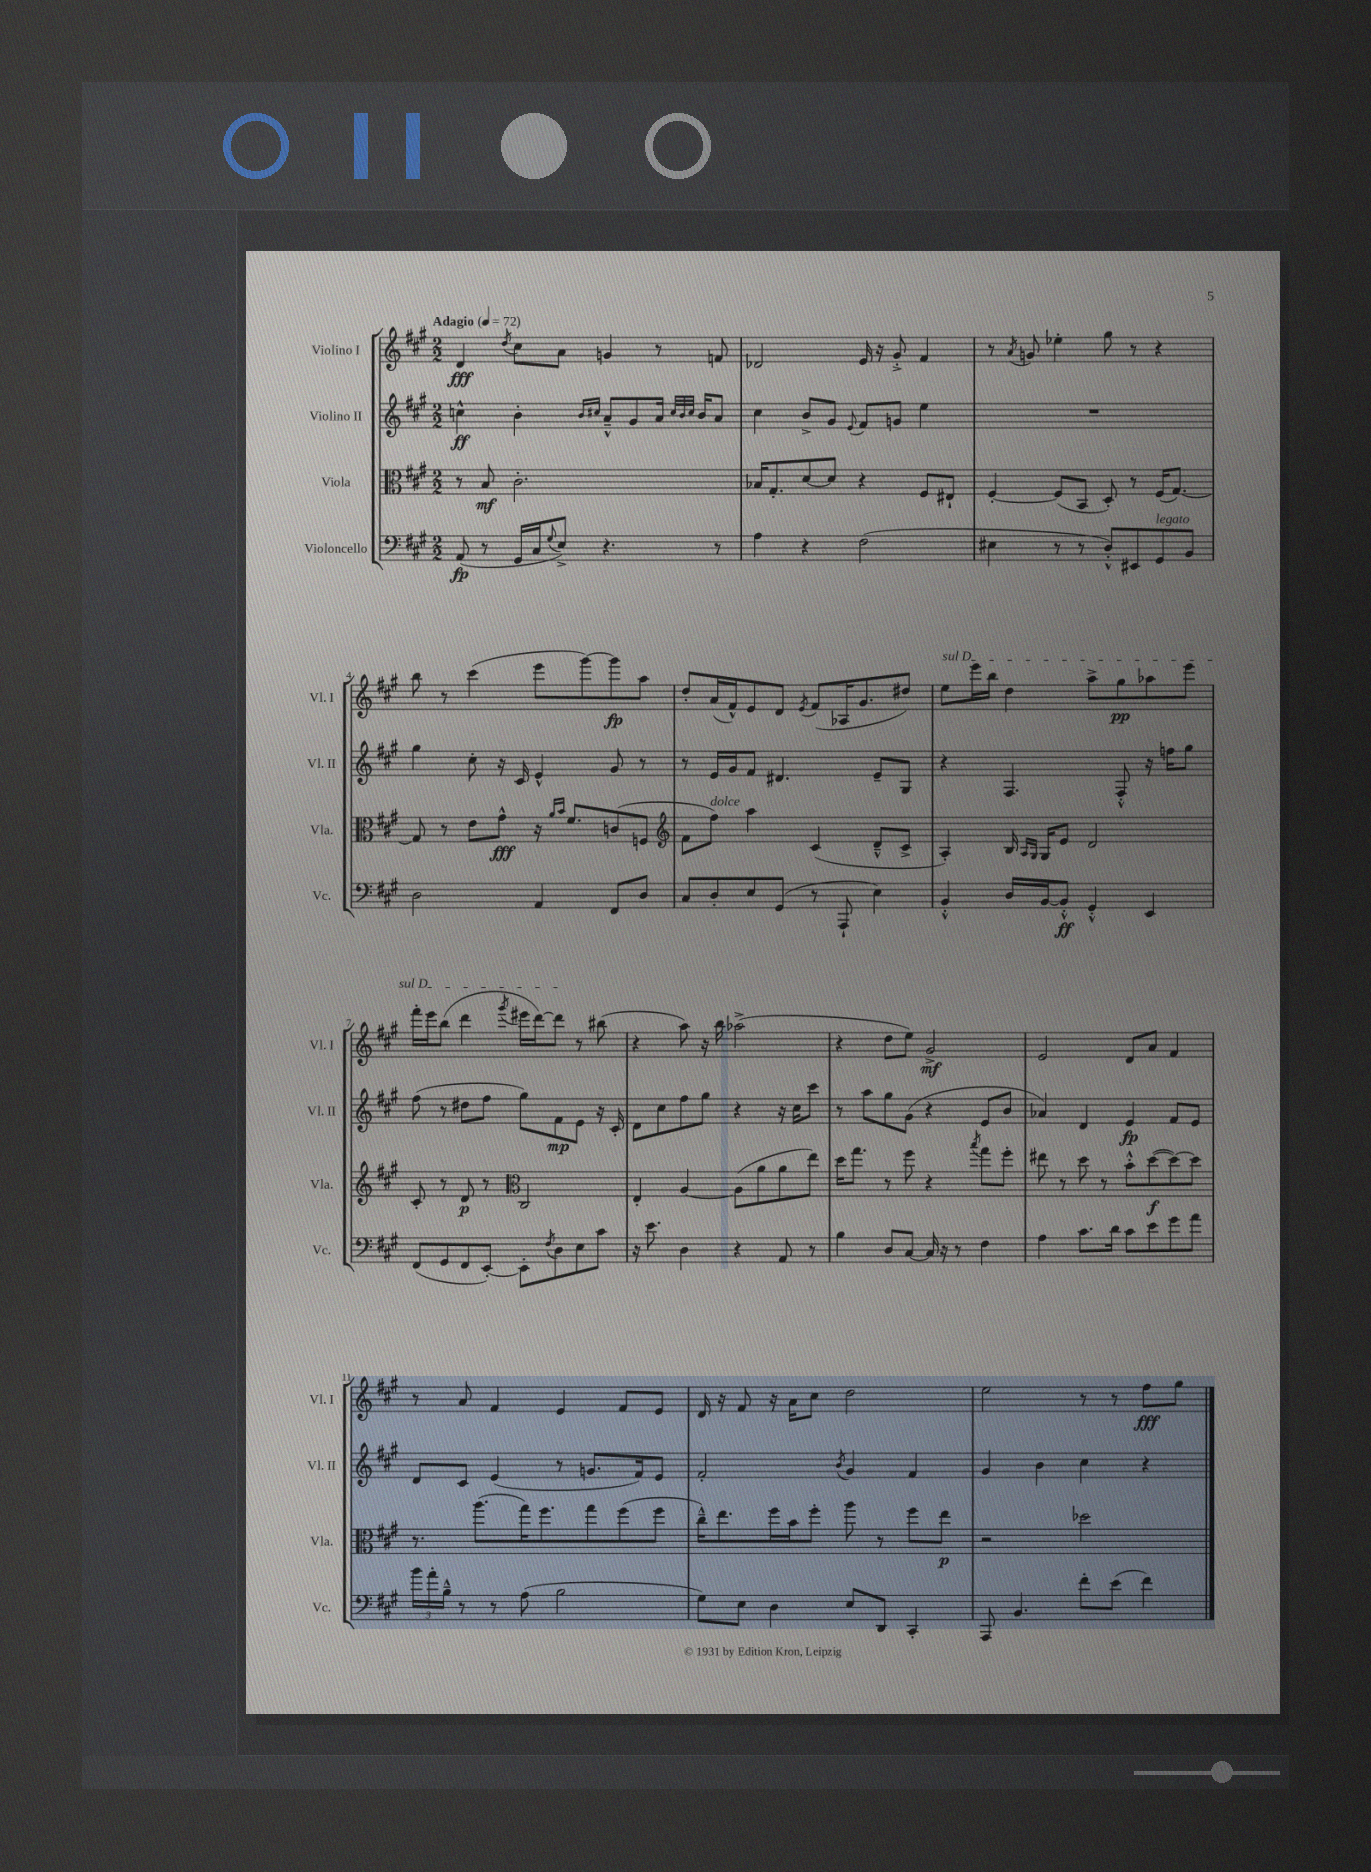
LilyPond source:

<<
\new StaffGroup <<
\new Staff = "s0" \with { instrumentName = "Violino I" shortInstrumentName = "Vl. I" } {
    \clef treble \key a \major \numericTimeSignature \time 2/2 \tempo "Adagio" 4 = 72
    d'4\fff \acciaccatura { d''8 } cis''8 a'8 g'4 r8 f'8 |
    des'2 e'16 r16 gis'8-.-> fis'4 |
    r8 \acciaccatura { a'8 } g'8 ees''4-. gis''8 r8 r4 |
    b''8 r8 cis'''4( e'''8 gis'''8~) gis'''8\fp a''8 |
    d''8-. a'16( fis'16-^) e'8 d'8 \acciaccatura { e'8 } fis'8( aes16 gis'8. dis''8) |
    \once \override TextSpanner.bound-details.left.text = \markup { \italic "sul D" } e''8\startTextSpan e'''16 b''16 d''4 a''8-> gis''8\pp aes''8 e'''8 |
    fis'''16-. e'''16 b''8( d'''4 \acciaccatura { gis'''8 } eis'''16 d'''16~) d'''8\stopTextSpan r8 bis''8( |
    r4 a''8) r16 b''16 aes''2->( |
    r4 d''8 e''8) gis'2->\mf |
    e'2 d'8 a'8 fis'4 |
    r8 a'8 fis'4 e'4 fis'8 e'8 |
    d'16 r16 fis'8 r16 a'16 cis''8 d''2 |
    e''2 r8 r8 fis''8\fff gis''8 \bar "|." |
}
\new Staff = "s1" \with { instrumentName = "Violino II" shortInstrumentName = "Vl. II" } {
    \clef treble \key a \major \numericTimeSignature \time 2/2
    c''4-^\ff b'4-. \grace { b'16 cis''16 } a'8---^ gis'8 a'16 \grace { cis''32 b'32 cis''32 } b'16 a'8 |
    cis''4 b'8-> gis'8 \appoggiatura { e'8 } fis'8 g'8 e''4 |
    R1 |
    gis''4 cis''8-. r16 cis'16 e'4-^ gis'8 r8 |
    r8 e'16 gis'16 fis'8 dis'4. e'8-- gis8 |
    r4 fis4. fis8-.-^ r16 f''16 gis''8 |
    fis''8( r8 dis''8 fis''8 gis''8) fis'8\mp e'8 r16 cis'16-. |
    d'8 cis''8 fis''8 gis''8 r4 r16 cis''16 cis'''8 |
    r8 a''8 gis''8 gis'8( r4 e'8 b'8 |
    aes'4) d'4 e'4\fp fis'8 e'8 |
    d'8 cis'8 e'4( r8 g'8. fis'16) e'8 |
    fis'2-. \acciaccatura { b'8 } gis'4 fis'4 |
    gis'4 b'4 cis''4 r4 \bar "|." |
}
\new Staff = "s2" \with { instrumentName = "Viola" shortInstrumentName = "Vla." } {
    \clef alto \key a \major \numericTimeSignature \time 2/2
    r8 b8\mf cis'2.-. |
    bes16 gis8.-. d'8~ d'8 r4 fis8 eis8-! |
    fis4~-. fis8( b,8 d8-.) r8 fis16( gis8.~) |
    gis8 r8 e'8 gis'8-^\fff r16 \grace { a'16 b'16 } fis'8. c'8( f8 |
    \clef treble fis'8 fis''8^\markup { \italic "dolce" }) a''4 cis'4( d'8---^ cis'8-> |
    a4-.) b16 \grace { a16 gis16 } gis16 e'8 d'2 |
    cis'8-. r8 d'8\p r8 \clef alto cis2 |
    e4-. a4~ a8( a'8 a'8 e''8) |
    d''16 gis''8. r8 fis''8 r4 \acciaccatura { b''8 } gis''8 fis''8-. |
    eis''8 r8 d''8 r8 b'8-.-^ d''8~\f( d''8~) d''8 |
    r8. a''8.( gis''16) fis''8. gis''8 fis''8( fis''8 |
    cis''16---^) e''8. fis''16 b'16 fis''8-. a''8 r8 fis''8 e''8\p |
    r2 des''2 \bar "|." |
}
\new Staff = "s3" \with { instrumentName = "Violoncello" shortInstrumentName = "Vc." } {
    \clef bass \key a \major \numericTimeSignature \time 2/2
    a,8\fp( r8 gis,16 cis16 \appoggiatura { gis8 } e8->) r4. r8 |
    a4 r4 fis2( |
    eis4 r8 r8 d8-.-^) eis,8 gis,8^\markup { \italic "legato" } b,8 |
    d2 a,4 fis,8 d8 |
    cis8 d8-. e8 gis,8( r8 a,,8-! e4) |
    b,4-.-^ d16 b,16~ b,8-.-^\ff gis,4-.-^ e,4 |
    fis,8( gis,8 fis,8 e,8~-.) e,8-. \acciaccatura { fis8 } d8 e8 cis'8 |
    r16 e'8. d4 r4 a,8 r8 |
    b4 d8 cis8~ cis16 r16 r8 fis4 |
    a4 cis'8. d'16 cis'8 e'8 gis'8 a'8 |
    \tuplet 3/2 { b'16 a'16-. b16---^ } r8 r8 a8( b2 |
    gis8) e8 d4 e8 d,8 cis,4-. |
    a,,8 b,4. fis'8-. e'8( fis'4) \bar "|." |
}
>>
>>
